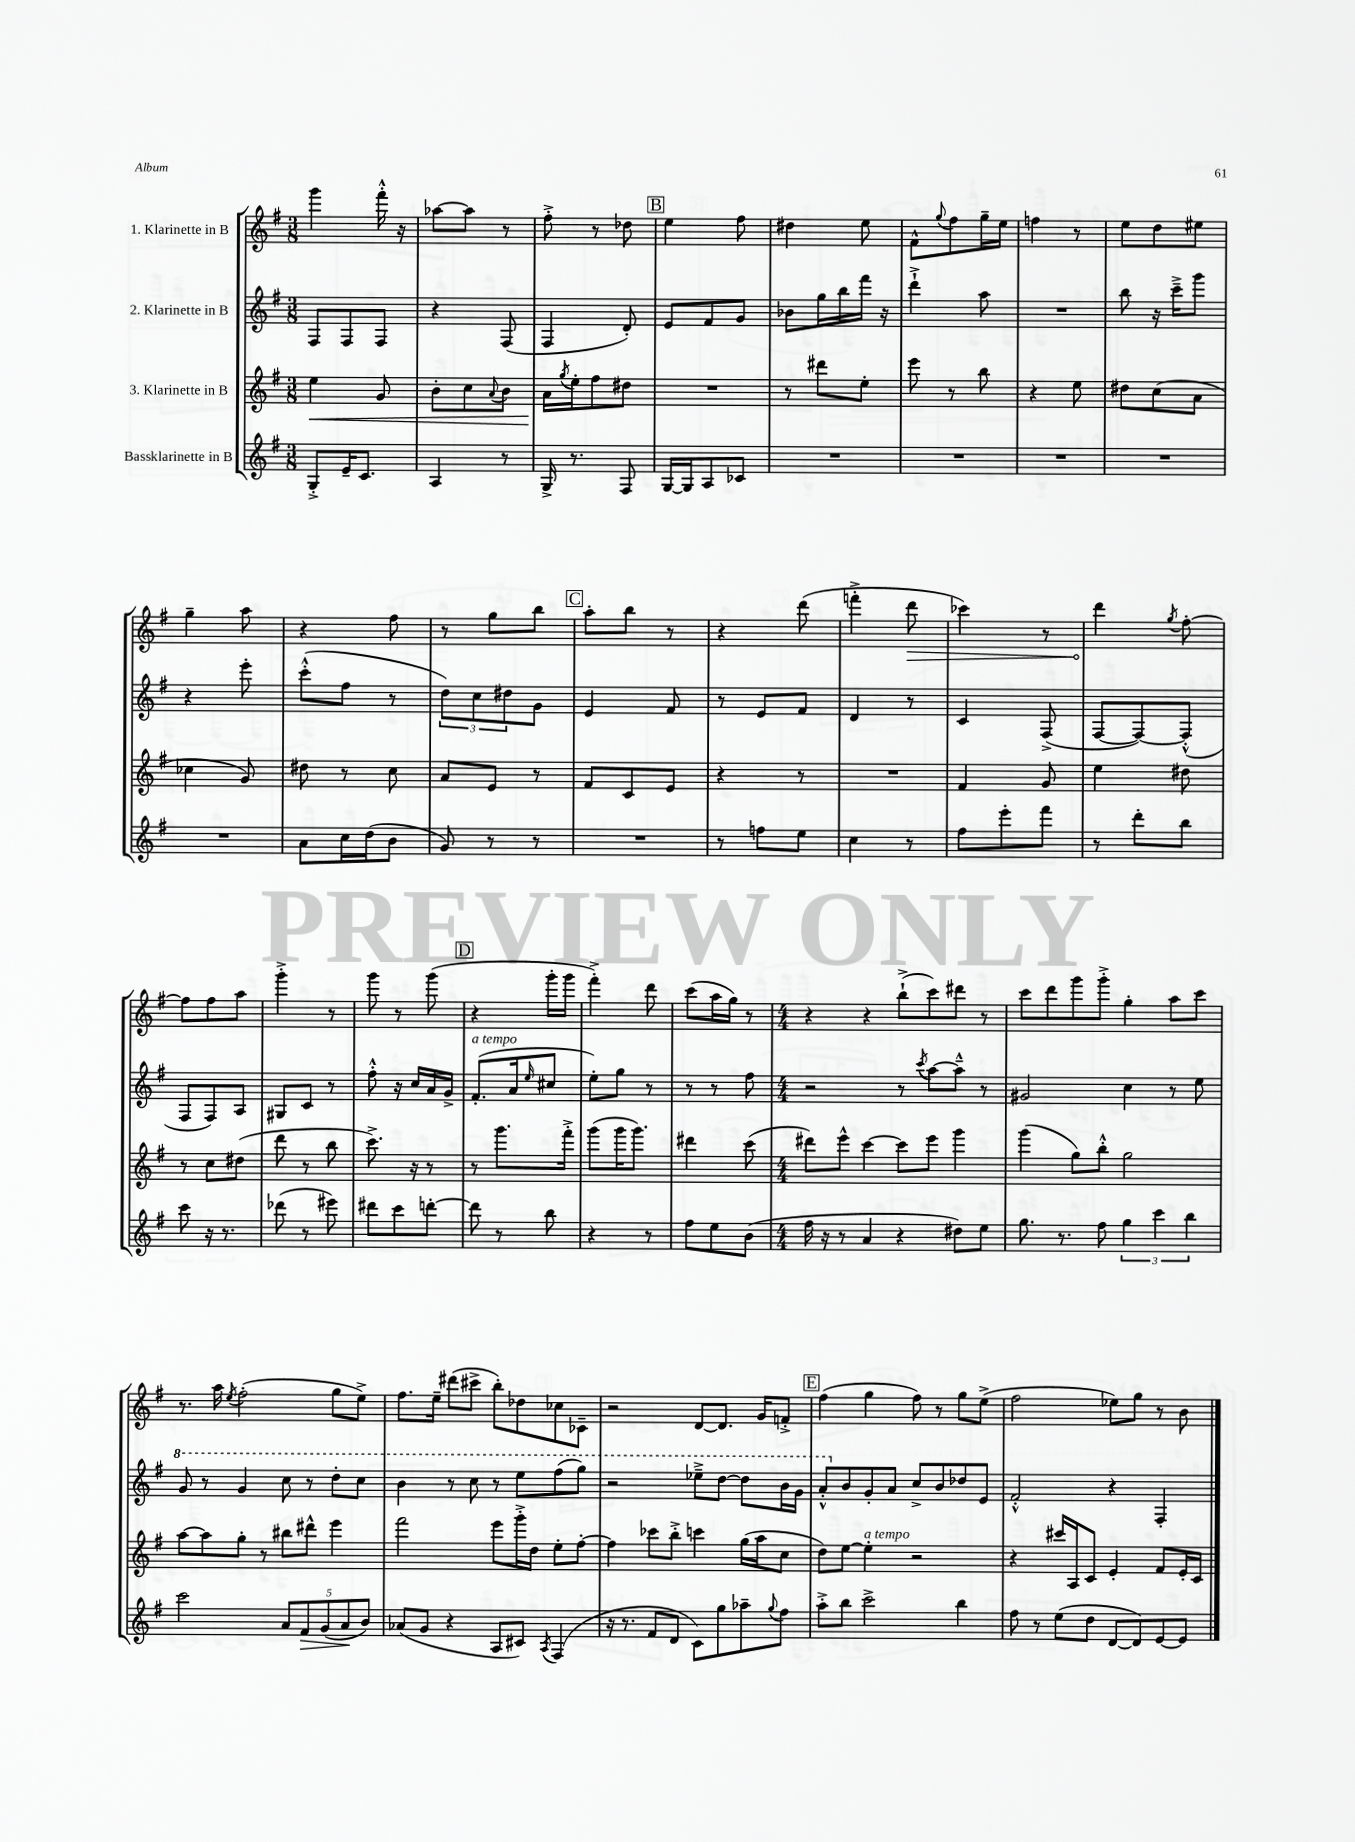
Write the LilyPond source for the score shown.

<<
\new StaffGroup <<
\new Staff = "s0" \with { instrumentName = "1. Klarinette in B" } {
    \clef treble \key g \major \numericTimeSignature \time 3/8
    g'''4 fis'''16-.-^ r16 |
    aes''8~ aes''8 r8 |
    fis''8-.-> r8 des''8 |
    \mark \markup { \box "B" } e''4 fis''8 |
    dis''4 e''8 |
    fis'8-^ \appoggiatura { g''8 } fis''8 g''16-- e''16 |
    f''4 r8 |
    e''8 d''8 eis''8 |
    g''4-- a''8 |
    r4 fis''8 |
    r8 g''8 b''8 |
    \mark \markup { \box "C" } a''8-. b''8 r8 |
    r4 d'''8( |
    f'''4-.-> \once \override Hairpin.circled-tip = ##t d'''8\> |
    ces'''4) r8 |
    d'''4\! \acciaccatura { g''8 } fis''8~-. |
    fis''8 fis''8 a''8 |
    g'''4-.-> r8 |
    g'''8 r8 g'''8( |
    \mark \markup { \box "D" } r4 g'''16-. g'''16 |
    fis'''4-.->) d'''8 |
    c'''8( a''16 g''16) r8 |
    \numericTimeSignature \time 4/4 r4 r4 b''8-!->( c'''8) dis'''8 r8 |
    c'''8 d'''8 g'''8 g'''8-.-> g''4-. a''8 c'''8 |
    r8. a''16 \acciaccatura { e''8 } fis''2-.( g''8 e''8->) |
    fis''8. e''16-- dis'''8( cis'''8-> b''8-.) des''8 ces''8 ces'8-- |
    r2 d'8~ d'8. g'16 f'8-.-> |
    \mark \markup { \box "E" } fis''4( g''4 fis''8) r8 g''8 e''8->( |
    fis''2 ees''8) g''8 r8 b'8 \bar "|." |
}
\new Staff = "s1" \with { instrumentName = "2. Klarinette in B" } {
    \clef treble \key g \major \numericTimeSignature \time 3/8
    fis8 fis8 fis8 |
    r4 fis8( |
    fis4 d'8-.) |
    \mark \markup { \box "B" } e'8 fis'8 g'8 |
    bes'8 g''16 b''16 fis'''16 r16 |
    d'''4-!-> a''8 |
    R4. |
    b''8 r16 c'''16---> g'''8 |
    r4 e'''8-. |
    c'''8-.-^( fis''8 r8 |
    \tuplet 3/2 { d''8) c''8 dis''8 } g'8 |
    \mark \markup { \box "C" } e'4 fis'8 |
    r8 e'8 fis'8 |
    d'4 r8 |
    c'4 fis8->( |
    fis8~ fis8~) fis8-.-^( |
    fis8 fis8) a8 |
    gis8 c'8 r8 |
    fis''8-.-^ r16 c''16 a'16 g'16-> |
    \mark \markup { \box "D" } fis'8.-.^\markup { \italic "a tempo" }( a'16 \grace { e''16 } cis''8 |
    e''8-.) g''8 r8 |
    r8 r8 fis''8 |
    \numericTimeSignature \time 4/4 r2 r8 \acciaccatura { c'''8 } a''8~ a''8---^ r8 |
    gis'2 c''4 r8 e''8 |
    \ottava #1 g''8 r8 g''4 c'''8 r8 d'''8-. c'''8 |
    b''4 r8 c'''8 r8 e'''8 fis'''8( g'''8) |
    r2 ees'''8---> d'''8~ d'''8 b''16 g''16 |
    \mark \markup { \box "E" } a''8-.-^ \ottava #0 b'8 g'8-. a'8 c''8-> b'8 des''8 e'8 |
    fis'2-.-^ r4 fis4-. \bar "|." |
}
\new Staff = "s2" \with { instrumentName = "3. Klarinette in B" } {
    \clef treble \key g \major \numericTimeSignature \time 3/8
    e''4\< g'8 |
    b'8-. c''8 \appoggiatura { a'8 } b'8 |
    a'16\! \acciaccatura { g''8 } e''16-. fis''8 dis''8 |
    \mark \markup { \box "B" } R4. |
    r8 dis'''8 e''8-. |
    e'''8 r8 b''8 |
    r4 e''8 |
    dis''8 c''8( a'8 |
    ces''4 g'8) |
    dis''8 r8 c''8 |
    a'8 e'8 r8 |
    \mark \markup { \box "C" } fis'8 c'8 e'8 |
    r4 r8 |
    R4. |
    fis'4 g'8 |
    e''4 dis''8 |
    r8 c''8 dis''8( |
    d'''8 r8 b''8 |
    c'''8.->) r16 r8 |
    \mark \markup { \box "D" } r8 g'''8. fis'''16-.-> |
    g'''8( g'''16 g'''8.) |
    dis'''4 c'''8( |
    \numericTimeSignature \time 4/4 dis'''8) e'''8-^ c'''4~ c'''8 e'''8 g'''4 |
    g'''4( g''8) b''8-.-^ g''2 |
    a''8~ a''8 g''8-. r8 bis''8 dis'''8-^ e'''4 |
    fis'''2 e'''8 g'''16-.-> d''16 e''8-. fis''8~-. |
    fis''4 ces'''8 b''8-.-> c'''4 g''16( a''16 c''8 |
    \mark \markup { \box "E" } d''8) e''8~ e''4-.^\markup { \italic "a tempo" } r2 |
    r4 cis'''16 a16 c'8 e'4-. fis'8 e'16-. c'16 \bar "|." |
}
\new Staff = "s3" \with { instrumentName = "Bassklarinette in B" } {
    \clef treble \key g \major \numericTimeSignature \time 3/8
    g8-.-> e'16-- c'8. |
    a4 r8 |
    g16-> r8. fis8 |
    \mark \markup { \box "B" } g16~ g16 a8 ces'8 |
    R4. |
    R4. |
    R4. |
    R4. |
    R4. |
    a'8 c''16 d''16( b'8 |
    g'8) r8 r8 |
    \mark \markup { \box "C" } R4. |
    r8 f''8 e''8 |
    c''4 r8 |
    fis''8 e'''8-. fis'''8 |
    r8 d'''8-. b''8 |
    c'''8 r16 r8. |
    des'''8( r8 eis'''8) |
    dis'''8 c'''8 d'''8~-. |
    \mark \markup { \box "D" } d'''8 r8 b''8 |
    r4 r8 |
    fis''8 e''8 b'8( |
    \numericTimeSignature \time 4/4 fis''16 r16 r8 a'4 r4 dis''8) e''8 |
    g''8. r8. fis''8 \tuplet 3/2 { g''4 c'''4 b''4 } |
    c'''2 \tuplet 5/4 { a'8 fis'8\> g'8( a'8\! b'8) } |
    aes'8( g'8 r4 a8 cis'8) \acciaccatura { a8 } fis4( |
    r16 r8. fis'8 d'8 c'8) g''8 aes''8-- \appoggiatura { g''8 } fis''8 |
    \mark \markup { \box "E" } a''8-.-> b''8 c'''2-> b''4 |
    fis''8 r8 e''8( d''8 d'8~ d'8) e'8~ e'8 \bar "|." |
}
>>
>>
\layout { \context { \Score \remove "Bar_number_engraver" } }
